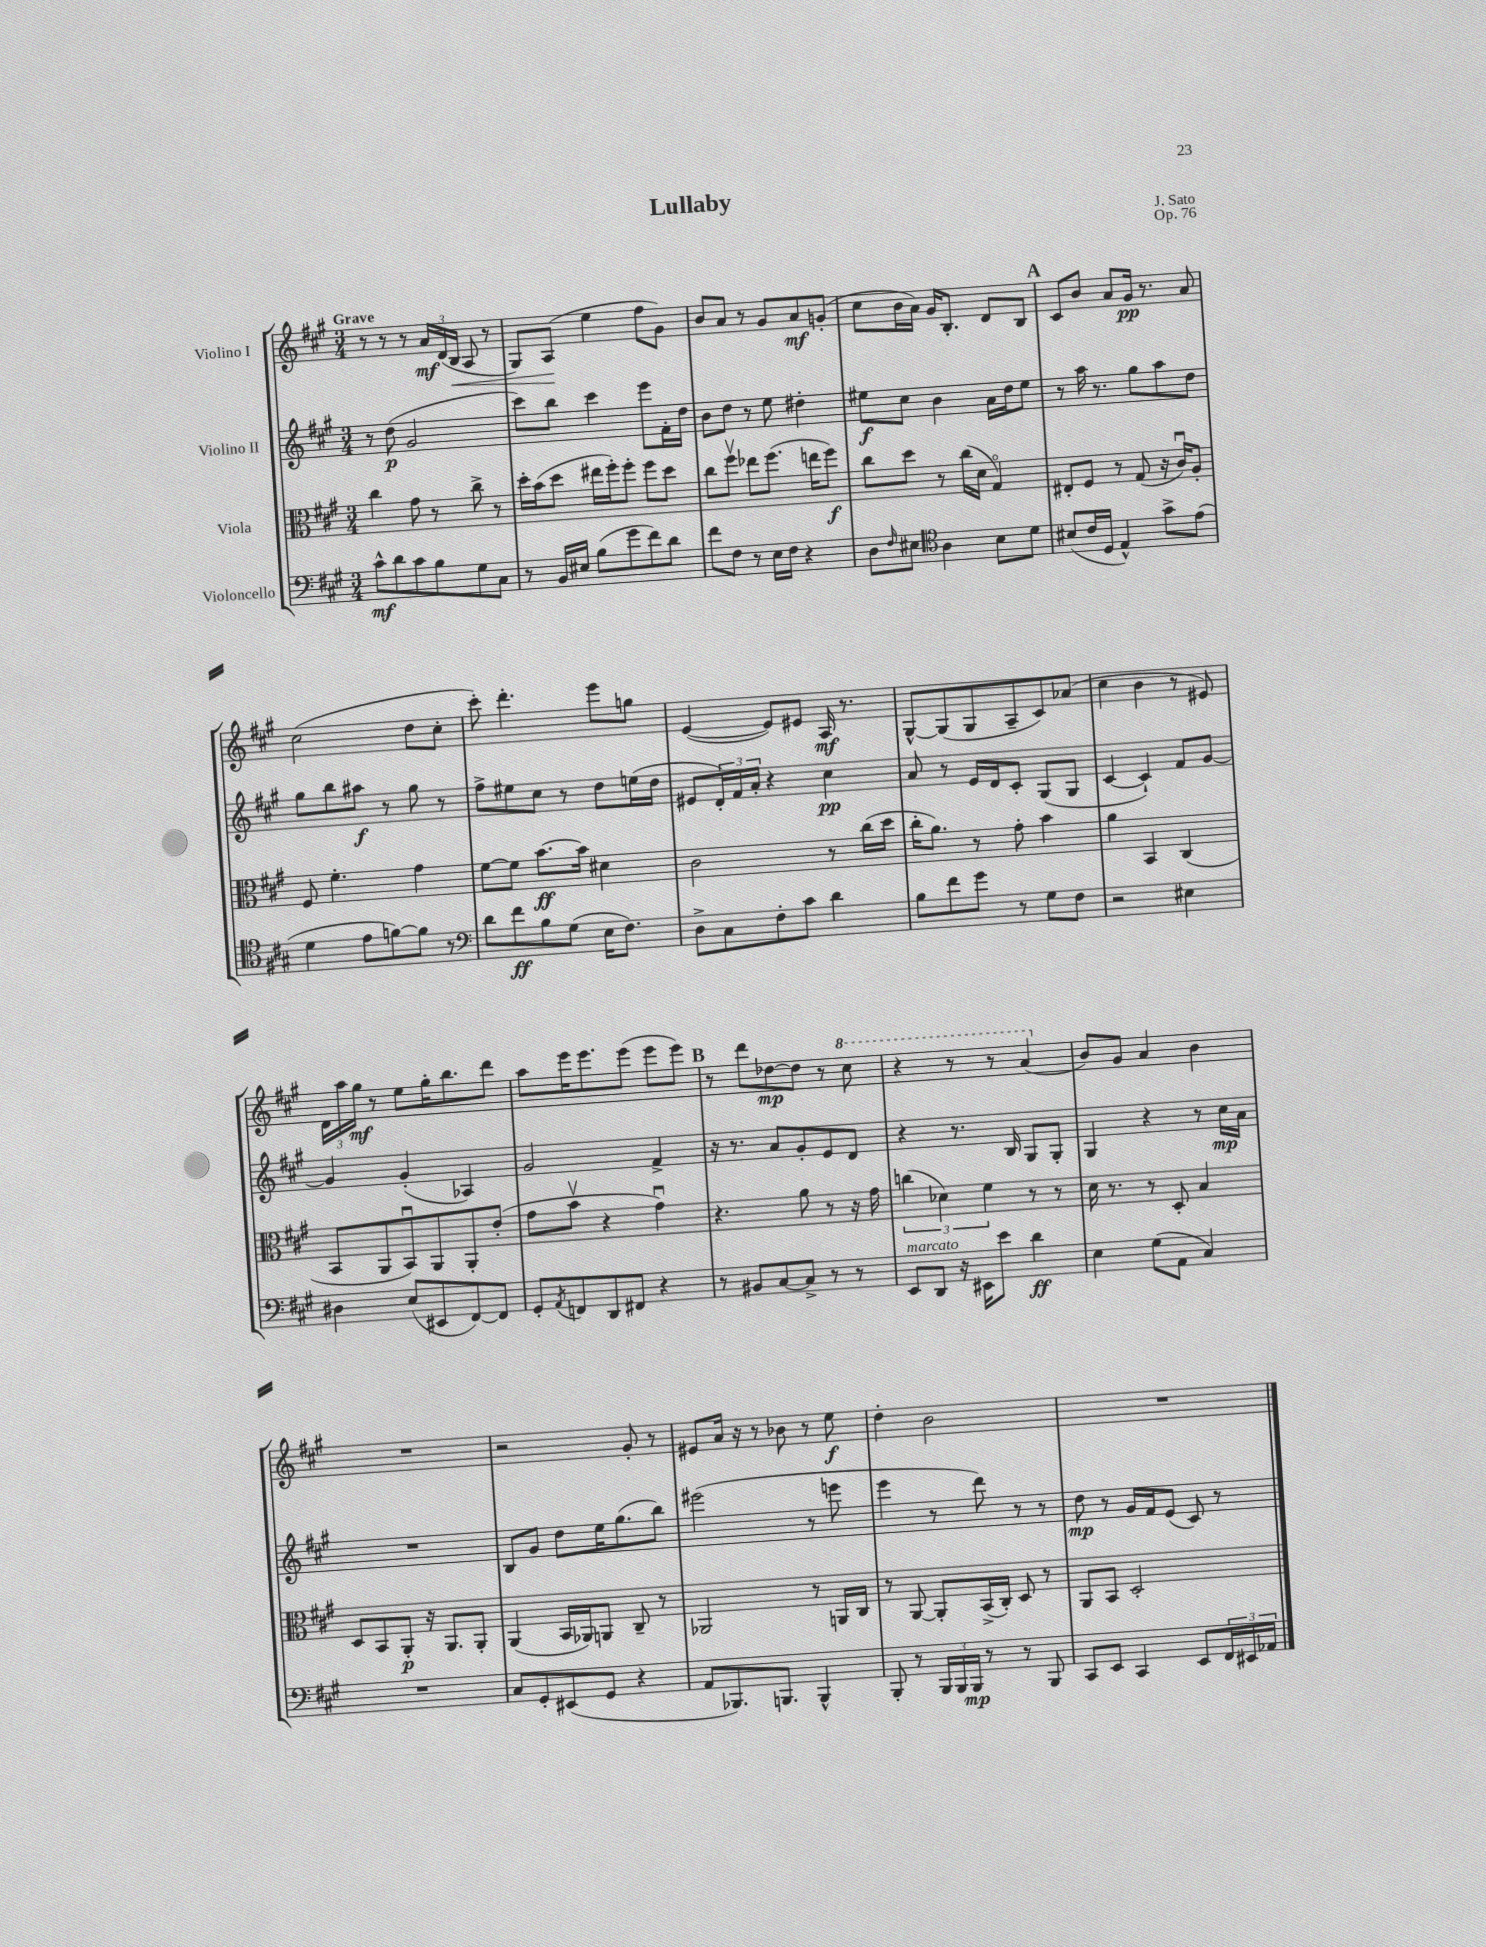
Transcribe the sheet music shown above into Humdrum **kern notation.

**kern	**kern	**kern	**kern
*staff4	*staff3	*staff2	*staff1
*clefF4	*clefC3	*clefG2	*clefG2
*k[f#c#g#]	*k[f#c#g#]	*k[f#c#g#]	*k[f#c#g#]
*M3/4	*M3/4	*M3/4	*M3/4
8c#^^	4cc#	8r	8r
8d	.	(8dd	8r
8c#	8g#	2g#	8r
8B	8r	.	24a
.	.	.	(24d
.	.	.	24B
8G#	8cc#^	.	8A
8C#	8r	.	8r
=	=	=	=
8r	16dd'	8ccc#)	8G#)
.	(16b	.	.
16BB	8dd	8bb	(8A
16E#	.	.	.
(8B	16ee#	4ccc#	4ee
.	16ff#')	.	.
8g#	8ff#'	.	.
8f#)	8ff#	8eee	8ff#
8d	8dd	16f#'	8g#)
.	.	16dd	.
=	=	=	=
8f#	8cc#	8b	8b
8F#	8ff#v	8dd	8a
8r	8ee-	8r	8r
16E	(8.ff#	8ee	8g#
16F#	.	.	.
4r	.	4dd#'	8a
.	16ee	.	.
.	8ff#)	.	(8g'
=	=	=	=
8D	8cc#	8ee#	8cc#
16qqF#	.	.	.
8E#	8dd	8cc#	16b
.	.	.	16a)
*clefC4	*	*	*
4A	8r	4b	16g#
.	.	.	8.B'
.	(16cc#	.	.
.	16d	.	.
8B	4G#o)	16a	8d
.	.	16dd	.
8d	.	8ee#	8B
=	=	=	=
(8B#	8E#'	8r	8c#
16c#	8F#	16aa	8b
16D	.	8.r	.
4E^^)	8r	.	8a
.	(8G#	8gg#	16g#
.	.	.	8.r
8g#^	16r	8aa	.
.	16c#u)	.	.
(8e	8A'	8dd	8a
=	=	=	=
4d	8F#	8gg#	(2cc#
.	4.f#'	8bb	.
8e	.	8aa#	.
[8f)	.	8r	.
8f]	4g#	8gg#	8dd
8r	.	8r	8cc#'
=	=	=	=
*clefF4	*	*	*
8d	[8f#	8ff#^	8ccc#')
8f#	8f#]	8ee#	4.ddd'
8B	[8.b	8cc#	.
(8G#	.	8r	.
.	16b]	.	.
16E	4d#	8dd	8eee
8.F#)	.	.	.
.	.	(16ee	8gg
.	.	16dd	.
=	=	=	=
8D^	2c#	8e#	([4e
8C#	.	24d')	.
.	.	24f#	.
.	.	24a'	.
8F#'	.	4r	8e])
8c#	.	.	8e#
4d	8r	4cc#	16A
.	.	.	8.r
.	(16cc#	.	.
.	16dd	.	.
=	=	=	=
8B	16cc#'	8a	[8G#^^
.	8.a)	.	.
8f#	.	8r	(8G#]
8g#	8r	16e	8G#
.	.	16d	.
8r	8g#'	8c#'	8A~
8G#	4b	(8G#	8c#)
8F#	.	8G#	(8a-
=	=	=	=
2r	4a	[4c#	4cc#
.	4BB	4c#`])	4b
4E#	(4C#	8f#	8r
.	.	[8g#	8e#)
=	=	=	=
4D#	8BB	4g#]	24d
.	.	.	24aa
.	.	.	24gg#
.	8AA	.	8r
(8E	8BBu)	(4g#'	8ee
8EE#	8AA	.	16gg#'
.	.	.	8.bb
[8FF#)	8AA'	4A-)	.
8FF#]	(8e'	.	8ddd
=	=	=	=
8GG#'	8g#	2g#	8aa
8qAA	.	.	.
8FF	8bv	.	16eee
.	.	.	8.eee
8DD	4r	.	.
8FF#	.	.	(8eee
4r	4g#u)	4f#^	8eee
.	.	.	8eee)
=	=	=	=
8r	4.r	16r	8r
.	.	8.r	.
8BB#	.	.	8ddd
[8C#	.	8a	[8dd-
8C#^]	8a	8g#'	8dd-]
8r	8r	8e	8r
8r	16r	8d	8ccc#
.	16g#	.	.
=	=	=	=
8EE	(6cc	4r	4r
8DD	.	.	.
.	6d-)	.	.
16r	.	8.r	8r
16EE#	.	.	.
.	6f#	.	.
8e	.	.	8r
.	.	16B	.
4d	8r	8G#	(4aa
.	8r	8G#'	.
=	=	=	=
4E	16d	4G#	8b)
.	8.r	.	.
.	.	.	8g#
(8G#	8r	4r	4a
8AA	8D'	.	.
4C#)	4B	8r	4b
.	.	16cc#	.
.	.	16a	.
=	=	=	=
2.r	8D	2.r	2.r
.	8BB	.	.
.	8AA'	.	.
.	16r	.	.
.	8.AA	.	.
.	8AA'	.	.
=	=	=	=
8C#	(4AA	8B	2r
8GG#'	.	8g#	.
(8EE#	16BB	8dd	.
.	16AA-)	.	.
8GG#	8AA	16ee	.
.	.	(8.gg#	.
4r	8C#~	.	8g#'
.	8r	8bb)	8r
=	=	=	=
8AA	2AA-	(2eee#	8e#
8.BBB-)	.	.	16a
.	.	.	16r
.	.	.	8r
8.BBB	.	.	.
.	.	.	8b-
4BBB^^	8r	8r	8r
.	16AA	8eee	8ee
.	16C#	.	.
=	=	=	=
8BBB'	8r	4eee	4dd'
8r	[8AA	.	.
24BBB	8AA']	8r	2b
24BBB	.	.	.
24BBB	.	.	.
8r	(16BB^	8ddd)	.
.	16C#')	.	.
8r	8D	8r	.
8BBB	8r	8r	.
=	=	=	=
8CC#	8AA	8dd	2.r
8EE	8BB	8r	.
4CC#	2D'	16g#	.
.	.	16f#	.
.	.	(8e	.
8EE	.	8c#)	.
24FF#	.	8r	.
24EE#	.	.	.
24AA-	.	.	.
==	==	==	==
*-	*-	*-	*-
